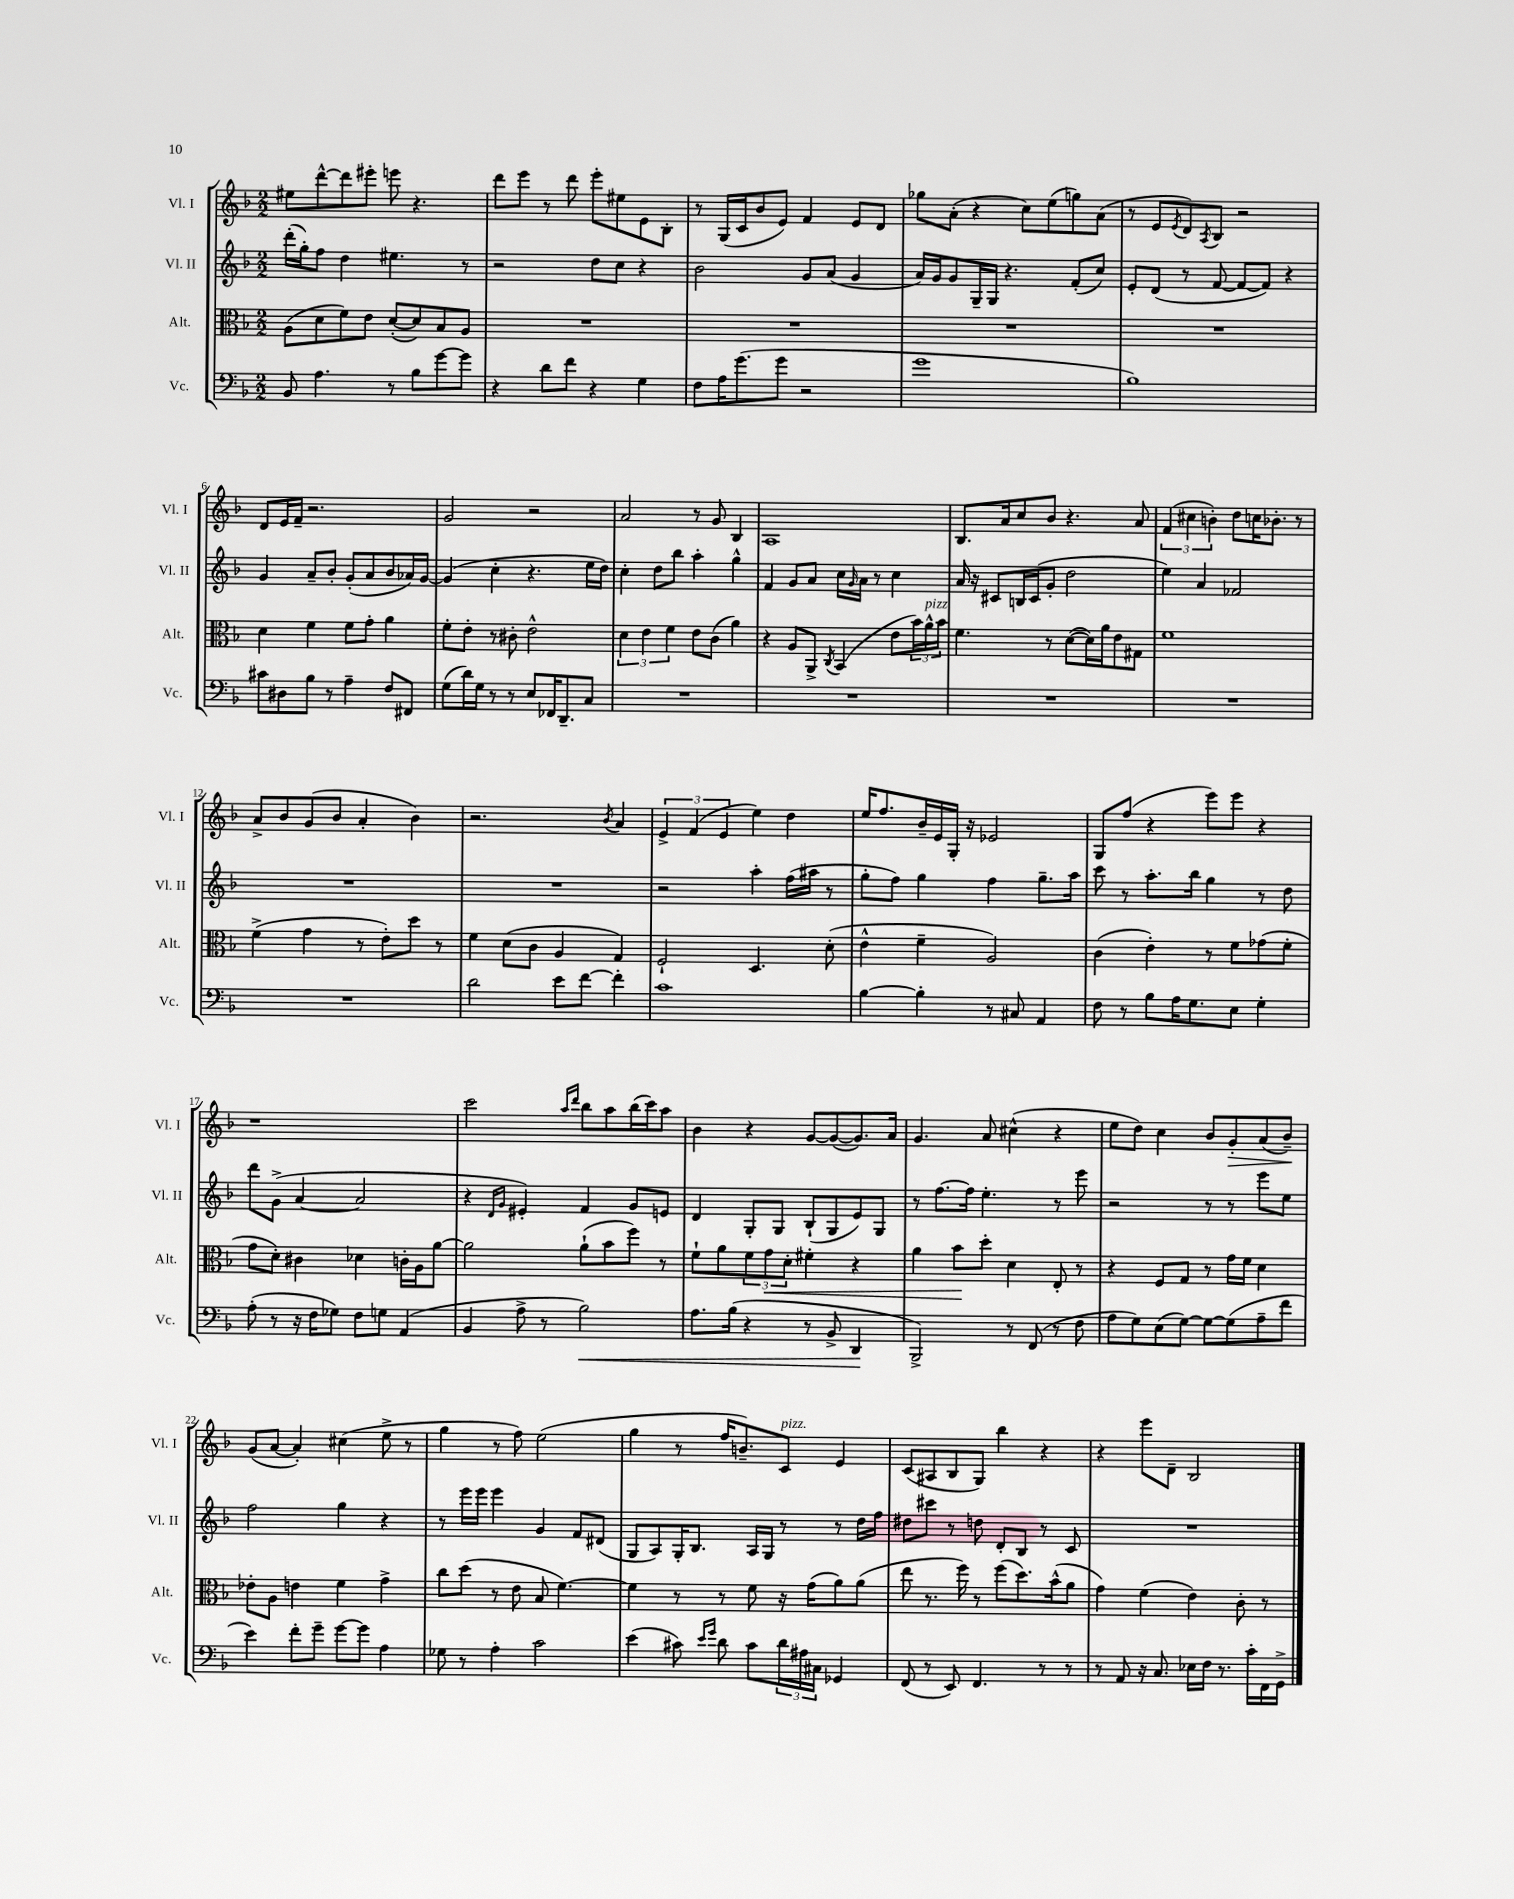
<<
\new StaffGroup <<
\new Staff = "s0" \with { instrumentName = "Vl. I" shortInstrumentName = "Vl. I" } {
    \clef treble \key f \major \numericTimeSignature \time 2/2
    eis''8 d'''8~-^ d'''8 eis'''8-. e'''8 r4. |
    d'''8 e'''8 r8 d'''8 e'''8-. eis''8 e'8 bes8-. |
    r8 g16( c'16 bes'8 e'8) f'4 e'8 d'8 |
    ges''8 a'8-.( r4 c''8) e''8( g''8) a'8( |
    r8 e'8 \acciaccatura { e'8 } d'8) \acciaccatura { a8 } bes8 r2 |
    d'8 e'16 f'16-- r2. |
    g'2 r2 |
    a'2 r8 g'8 bes4 |
    a1 |
    bes8. a'16 c''8 bes'8 r4. a'8 |
    \tuplet 3/2 { f'4( cis''4 b'4-.) } d''8 c''16 bes'8.-. r8 |
    a'8-> bes'8 g'8( bes'8 a'4-. bes'4) |
    r2. \acciaccatura { bes'8 } a'4 |
    \tuplet 3/2 { e'4-> f'4( e'4 } e''4) d''4 |
    e''16 f''8. bes'16-- e'16 g16-. r16 ees'2 |
    g8 f''8( r4 e'''8) e'''8 r4 |
    r1 |
    c'''2 \grace { a''16 d'''16 } bes''8 a''8 bes''16( c'''16) a''8 |
    bes'4 r4 g'8~ g'8~( g'8.) a'16 |
    g'4. a'8 cis''4-^( r4 |
    e''8 d''8) c''4 bes'8 g'8-.\> a'8( bes'8--\!) |
    g'8( a'8~ a'4-.) cis''4( e''8-> r8 |
    g''4 r8 f''8) e''2( |
    g''4 r8 f''16 b'8.--) c'8^\markup { \italic "pizz." } e'4 |
    c'8( ais8 bes8 g8) bes''4 r4 |
    r4 e'''8 d'8-- bes2 \bar "|." |
}
\new Staff = "s1" \with { instrumentName = "Vl. II" shortInstrumentName = "Vl. II" } {
    \clef treble \key f \major \numericTimeSignature \time 2/2
    d'''16-.( g''16-.) f''8 d''4 eis''4. r8 |
    r2 d''8 c''8 r4 |
    bes'2 g'8 a'8( g'4 |
    a'16) g'16 g'8 g16-- g16 r4. f'8-.( c''8) |
    e'8-. d'8( r8 f'8~ f'8~ f'8) r4 |
    g'4 a'8-- bes'8-. g'8-.( a'8 bes'8 aes'16) g'16~ |
    g'4( c''4-. r4. e''16 d''16) |
    c''4-. d''8 bes''8 a''4-. g''4-^ |
    f'4 g'8 a'8 c''16 \grace { g'16 } a'16 r8 c''4 |
    a'16 r16 cis'8 b16 cis'16( g'8-. d''2 |
    e''4) a'4 fes'2 |
    R1 |
    R1 |
    r2 a''4-. f''16( ais''16 r8 |
    g''8-. f''8) g''4 f''4 g''8.-- a''16 |
    c'''8 r8 a''8.-. bes''16 g''4 r8 d''8 |
    d'''8 g'8->( a'4~ a'2 |
    r4 \grace { d'16 g'16 } eis'4-.) f'4 g'8 e'8 |
    d'4 g8-. g8 bes8-!( g8 e'8) g8 |
    r8 f''8.~ f''16 e''4.-. r8 e'''8 |
    r2 r8 r8 e'''8 e''8 |
    f''2 g''4 r4 |
    r8 e'''16 e'''16 e'''4 g'4 f'8 dis'8( |
    g8 a8) g16-. bes8. a16 g16 r8 r8 d''16 f''16 |
    dis''8 cis'''8 r8 d''8 d'8-. bes8 r8 c'8 |
    R1 \bar "|." |
}
\new Staff = "s2" \with { instrumentName = "Alt." shortInstrumentName = "Alt." } {
    \clef alto \key f \major \numericTimeSignature \time 2/2
    a8( d'8 f'8) e'8 d'8~-.( d'8) bes8 a8 |
    R1 |
    R1 |
    R1 |
    R1 |
    d'4 f'4 f'8 g'8-. a'4 |
    f'8-. e'8-. r8 cis'8-. e'2-^ |
    \tuplet 3/2 { d'4 e'4 f'4 } e'8 c'8( a'4) |
    r4 a8 a,8-> \acciaccatura { c8 } bes,4( e'8 \tuplet 3/2 { bes'16) a'16-^^\markup { \italic "pizz." } bes'16 } |
    f'4. r8 d'8~( d'16) a'16 e'8 gis8 |
    f'1 |
    f'4->( g'4 r8 e'8-.) d''8 r8 |
    f'4 d'8( c'8 a4 g4) |
    f2-! d4. d'8-.( |
    e'4-^ f'4-- a2) |
    c'4( e'4-.) r8 f'8 ges'8( f'8-. |
    g'8 d'8-.) cis'4 des'4 c'16-. a16 a'8~ |
    a'2 a'8-!( bes'8 f''8) r8 |
    f'8-! a'8 \tuplet 3/2 { f'8 g'8\< d'8-. } fis'4-. r4 |
    a'4 bes'8\! d''8-. d'4 e8-. r8 |
    r4 f8 g8 r8 g'16 f'16 d'4 |
    ees'8-. a8 e'4 f'4 g'4-> |
    c''8 d''8( r8 e'8 bes8 f'4.~) |
    f'4 r8 r8 f'8 r16 g'16( a'8) a'8( |
    e''8 r8. f''16) r8 f''8( d''8.) bes'16-^( a'8 |
    g'4) f'4( e'4) c'8-. r8 \bar "|." |
}
\new Staff = "s3" \with { instrumentName = "Vc." shortInstrumentName = "Vc." } {
    \clef bass \key f \major \numericTimeSignature \time 2/2
    bes,8 a4. r8 bes8 g'8~ g'8 |
    r4 d'8 f'8 r4 g4 |
    f8 a16 g'8.( g'8 r2 |
    g'1 |
    bes1) |
    cis'8 dis8 bes8 r8 a4-- f8 fis,8 |
    g8( d'16) g16 r8 r8 e8 fes,16 d,8.-- c8 |
    R1 |
    R1 |
    R1 |
    R1 |
    R1 |
    d'2 e'8 f'8~ f'4-. |
    c'1 |
    bes4~ bes4-. r8 cis8 a,4 |
    f8 r8 bes8 a16 g8. e8 g4-. |
    a8-.( r8 r16 f16 ges8) f8 g8 a,4( |
    bes,4 a8-> r8 bes2\<) |
    a8. bes16( r4 r8 bes,8-> d,4\! |
    bes,,2->) r8 f,8( r8 f8 |
    a8 g8) e8( g8~) g8~ g8( a8-- f'8 |
    e'4) f'8-. g'8-- g'8~ g'8 a4 |
    ges8 r8 a4-. c'2 |
    e'4( cis'8) \grace { e'16 g'16 } d'8 cis'8 \tuplet 3/2 { d'16 ais16 cis16 } ges,4 |
    f,8( r8 e,8) f,4. r8 r8 |
    r8 a,8 r16 c8. ees16 f16 r8. c'16-. f,16 g,16-> \bar "|." |
}
>>
>>
